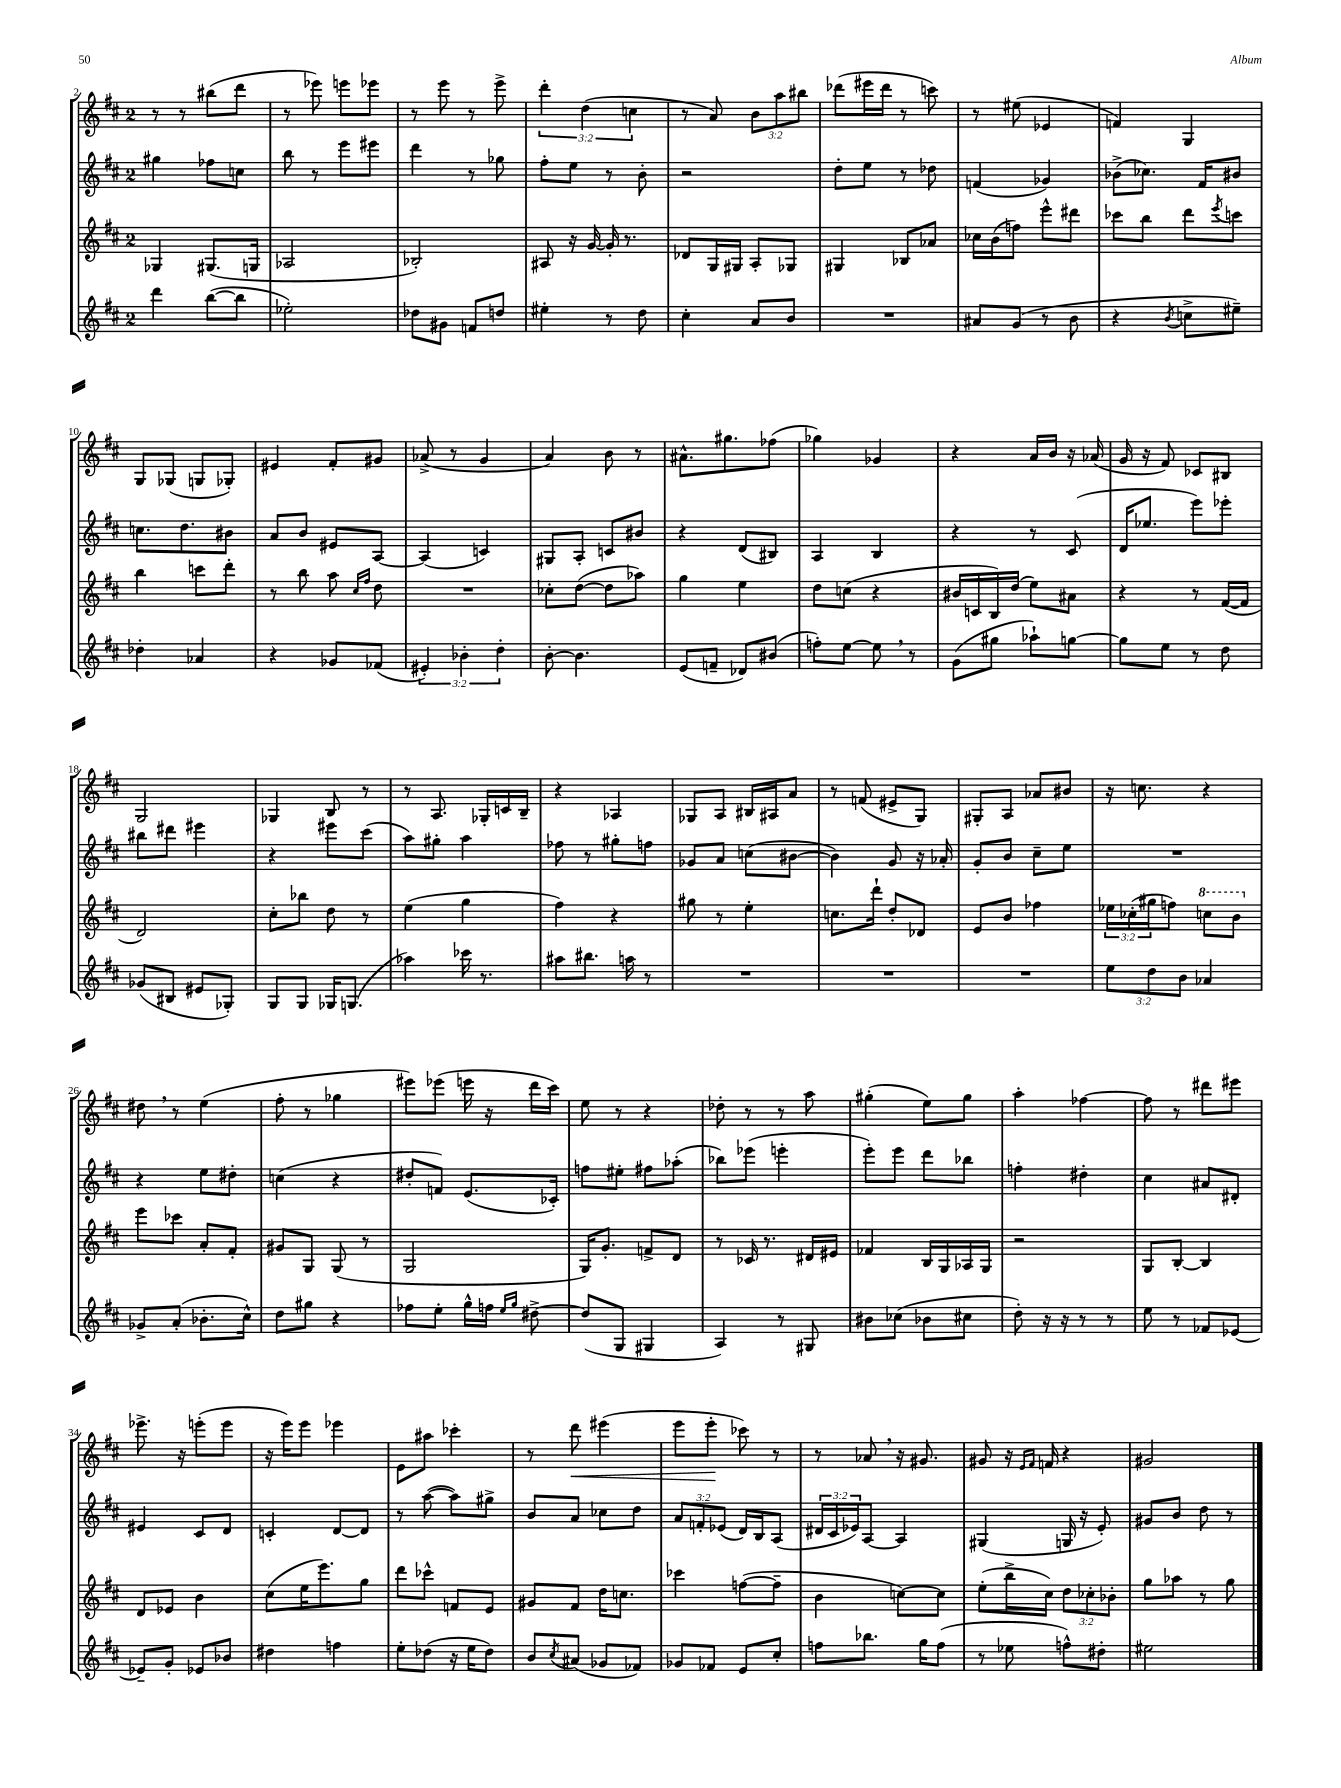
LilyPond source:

<<
\new StaffGroup <<
\new Staff = "s0" {
    \clef treble \key d \major \once \override Staff.TimeSignature.style = #'single-digit \time 2/4 \override Staff.TupletNumber.text = #tuplet-number::calc-fraction-text
    r8 r8 bis''8( d'''8 |
    r8 ees'''8) e'''8 ees'''8 |
    r8 e'''8 r8 e'''8-> |
    \tuplet 3/2 { d'''4-. d''4( c''4 } |
    r8 a'8) \tuplet 3/2 { b'8 a''8 bis''8 } |
    des'''8( eis'''16 des'''16 r8 c'''8) |
    r8 eis''8( ees'4 |
    f'4) g4 |
    g8 ges8( g8 ges8-.) |
    eis'4 fis'8-. gis'8 |
    aes'8->( r8 g'4 |
    a'4) b'8 r8 |
    ais'8.-^ gis''8. fes''8( |
    ges''4) ges'4 |
    r4 a'16 b'16 r16 aes'16( |
    g'16 r16 fis'8) ces'8 bis8 |
    g2 |
    ges4 b8 r8 |
    r8 a8. ges16-. c'16 b16-- |
    r4 aes4 |
    ges8 a8 bis16 ais16 a'8 |
    r8 f'8( eis'8-> g8) |
    gis8-. a8 aes'8 bis'8 |
    r16 c''8. r4 |
    dis''8 \breathe r8 e''4( |
    fis''8-. r8 ges''4 |
    eis'''8) ees'''8( e'''16 r16 d'''16 cis'''16) |
    e''8 r8 r4 |
    des''8-. r8 r8 a''8 |
    gis''4-.( e''8) gis''8 |
    a''4-. fes''4~ |
    fes''8 r8 dis'''8 eis'''8 |
    ees'''8.-> r16 e'''8-.( e'''8 |
    r16 e'''16) e'''8 ees'''4 |
    e'8 ais''8 ces'''4-. |
    r8 d'''8\< eis'''4( |
    e'''8 e'''8-.\! ces'''8) r8 |
    r8 aes'8 \breathe r16 gis'8. |
    gis'8 r16 \grace { e'16 fis'16 } f'16 r4 |
    gis'2 \bar "|." |
}
\new Staff = "s1" {
    \clef treble \key d \major \once \override Staff.TimeSignature.style = #'single-digit \time 2/4 \override Staff.TupletNumber.text = #tuplet-number::calc-fraction-text
    gis''4 fes''8 c''8 |
    b''8 r8 e'''8 eis'''8 |
    d'''4 r8 ges''8 |
    fis''8-. e''8 r8 b'8-. |
    r2 |
    d''8-. e''8 r8 des''8 |
    f'4( ges'4) |
    bes'8->( ces''8.) fis'16 bis'8 |
    c''8. d''8. bis'8 |
    a'8 b'8 eis'8 a8~ |
    a4( c'4) |
    gis8 a8-. c'8 bis'8 |
    r4 d'8( bis8) |
    a4 b4 |
    r4 r8 cis'8( |
    d'16 ees''8. e'''8) ees'''8-. |
    bis''8 dis'''8 eis'''4 |
    r4 eis'''8 cis'''8( |
    a''8) gis''8-. a''4 |
    fes''8 r8 gis''8-. f''8 |
    ges'8 a'8 c''8( bis'8~ |
    bis'4) g'8 r16 aes'16-. |
    g'8-. b'8 cis''8-- e''8 |
    R2 |
    r4 e''8 dis''8-. |
    c''4( r4 |
    dis''8-. f'8) e'8.( ces'16-.) |
    f''8 eis''8-. fis''8 aes''8-.( |
    bes''8) ees'''8( e'''4-. |
    e'''8-.) e'''8 d'''8 bes''8 |
    f''4-. dis''4-. |
    cis''4 ais'8 dis'8-. |
    eis'4 cis'8 d'8 |
    c'4-. d'8~ d'8 |
    r8 a''8~( a''8) gis''8-> |
    b'8 a'8 ces''8 d''8 |
    \tuplet 3/2 { a'8 f'8-. ees'8( } d'16) b16 a8( |
    \tuplet 3/2 { dis'16 cis'16 ees'16) } a8~ a4 |
    gis4( g16 r16 e'8-.) |
    gis'8 b'8 d''8 r8 \bar "|." |
}
\new Staff = "s2" {
    \clef treble \key d \major \once \override Staff.TimeSignature.style = #'single-digit \time 2/4 \override Staff.TupletNumber.text = #tuplet-number::calc-fraction-text
    ges4 gis8.( g16 |
    aes2 |
    bes2-.) |
    ais8 r16 g'16~ g'16-. r8. |
    des'8 g16 gis16 a8-. ges8 |
    gis4 bes8 aes'8 |
    ces''16 b'16( f''8) e'''8-^ dis'''8 |
    ces'''8 b''8 d'''8 \acciaccatura { e'''8 } c'''8 |
    b''4 c'''8 d'''8-. |
    r8 b''8 a''8 \grace { cis''16 fis''16 } d''8 |
    R2 |
    ces''8-. d''8~( d''8 aes''8) |
    g''4 e''4 |
    d''8 c''8( r4 |
    bis'16 c'16 b16) d''16( e''8) ais'8 |
    r4 r8 fis'16~( fis'16 |
    d'2) |
    cis''8-. bes''8 d''8 r8 |
    e''4( g''4 |
    fis''4) r4 |
    gis''8 r8 e''4-. |
    c''8. d'''16-! d''8-. des'8 |
    e'8 b'8 fes''4 |
    \tuplet 3/2 { ees''16 ces''16-.( gis''16 } f''8) \ottava #1 c'''8 b''8 \ottava #0 |
    e'''8 ces'''8 a'8-. fis'8-. |
    gis'8 g8 g8( r8 |
    g2 |
    g16) g'8.-. f'8-> d'8 |
    r8 ces'16 r8. dis'16 eis'16 |
    fes'4 b16 g16 aes16 g16 |
    r2 |
    g8 b8~-. b4 |
    d'8 ees'8 b'4 |
    cis''8( e''16 e'''8.) g''8 |
    d'''8 ces'''8-^ f'8 e'8 |
    gis'8 fis'8 d''16 c''8. |
    ces'''4 f''8~( f''8-- |
    b'4 c''8~) c''8 |
    e''8-.( b''16-> cis''16) \tuplet 3/2 { d''8 ces''8-. bes'8-. } |
    g''8 aes''8 r8 g''8 \bar "|." |
}
\new Staff = "s3" {
    \clef treble \key d \major \once \override Staff.TimeSignature.style = #'single-digit \time 2/4 \override Staff.TupletNumber.text = #tuplet-number::calc-fraction-text
    d'''4 b''8~( b''8 |
    ees''2-.) |
    des''8 gis'8 f'8 d''8 |
    eis''4-. r8 d''8 |
    cis''4-. a'8 b'8 |
    R2 |
    ais'8 g'8( r8 b'8 |
    r4 \acciaccatura { b'8 } c''8-> eis''8--) |
    des''4-. aes'4 |
    r4 ges'8 fes'8( |
    \tuplet 3/2 { eis'4-.) bes'4-. d''4-. } |
    b'8~-. b'4. |
    e'8( f'8-- des'8) bis'8( |
    f''8-.) e''8~ e''8 \breathe r8 |
    g'8( gis''8 aes''8-!) g''8~ |
    g''8 e''8 r8 d''8 |
    ges'8( bis8 eis'8 ges8-.) |
    g8 g8 ges16 g8.( |
    aes''4) ces'''16 r8. |
    ais''8 bis''8. a''16 r8 |
    R2 |
    R2 |
    R2 |
    \tuplet 3/2 { e''8 d''8 b'8 } aes'4 |
    ges'8-> a'8-.( bes'8.-. cis''16-^) |
    d''8 gis''8 r4 |
    fes''8 e''8-. g''16-^ f''16 \grace { e''16 g''16 } dis''8~-> |
    dis''8( g8 gis4 |
    a4) r8 gis8 |
    bis'8 ces''8( bes'8 cis''8 |
    d''8-.) r16 r16 r8 r8 |
    e''8 r8 fes'8 ees'8~ |
    ees'8-- g'8-. ees'8 bes'8 |
    dis''4 f''4 |
    e''8-. des''8( r16 e''16 des''8) |
    b'8 \acciaccatura { cis''8 } ais'8( ges'8 fes'8) |
    ges'8 fes'8 e'8 cis''8-. |
    f''8 bes''8. g''16 f''8( |
    r8 ees''8 f''8-^) dis''8-. |
    eis''2 \bar "|." |
}
>>
>>
\layout { \context { \Score currentBarNumber = #2 } }
